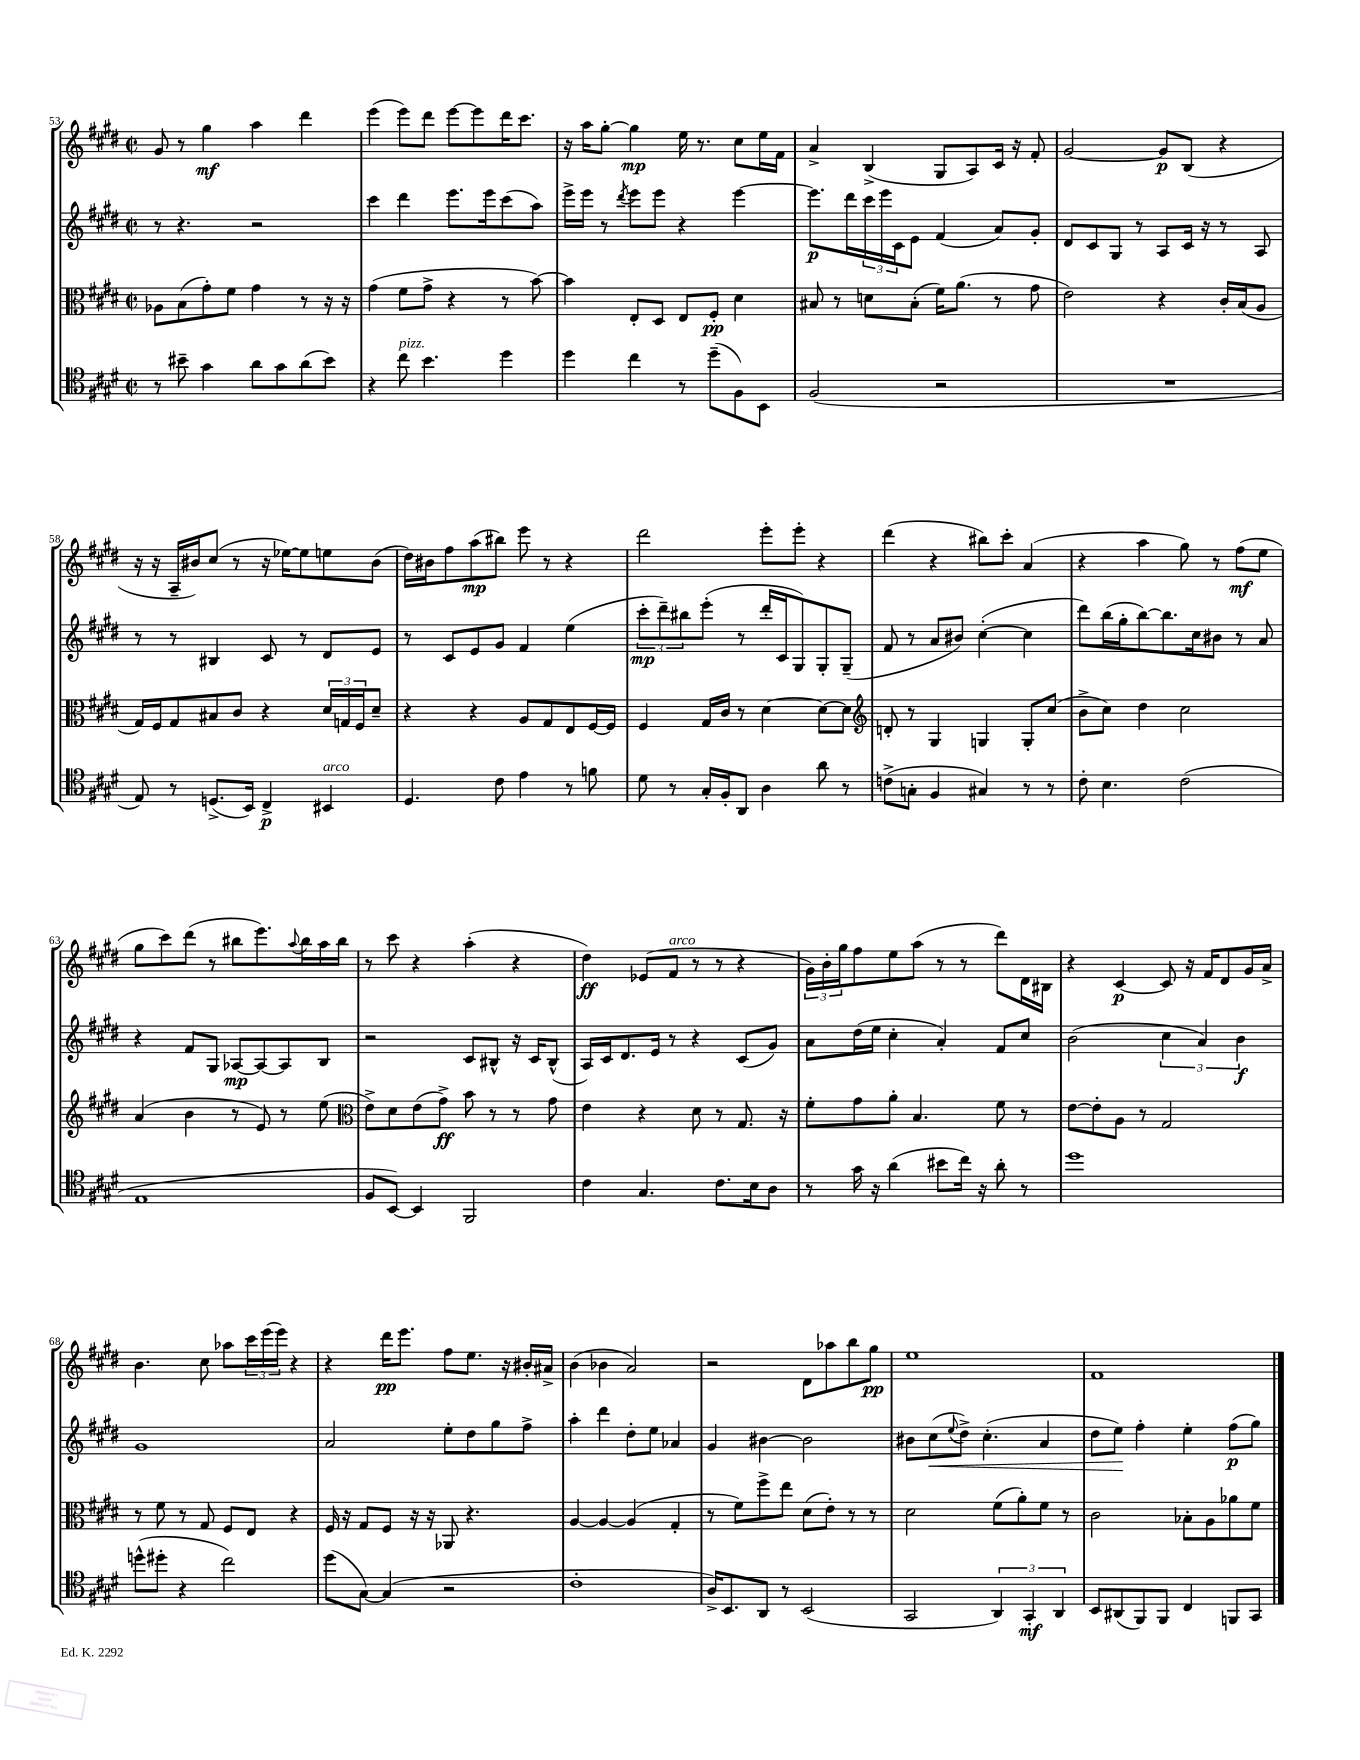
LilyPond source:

<<
\new StaffGroup <<
\new Staff = "s0" {
    \clef treble \key e \major \defaultTimeSignature \time 2/2
    gis'8 r8 gis''4\mf a''4 dis'''4 |
    e'''4( e'''8) dis'''8 e'''8~ e'''8 dis'''16 cis'''8. |
    r16 a''16 gis''8~-. gis''4\mp e''16 r8. cis''8 e''16 fis'16 |
    a'4-> b4->( gis8 a8) cis'16 r16 fis'8-. |
    gis'2~ gis'8\p b8( r4 |
    r16 r16 a16-- bis'16) cis''8( r8 r16 ees''16~) ees''8 e''8 bis'8( |
    dis''16) bis'16 fis''8 a''8\mp( bis''8) e'''8 r8 r4 |
    dis'''2 e'''8-. e'''8-. r4 |
    dis'''4( r4 bis''8) cis'''8-. a'4( |
    r4 a''4 gis''8) r8 fis''8\mf( e''8 |
    gis''8 cis'''8) dis'''8( r8 bis''8 e'''8.) \appoggiatura { a''8 } bis''16 a''16 bis''16 |
    r8 cis'''8 r4 a''4-.( r4 |
    dis''4\ff) ees'8( fis'8^\markup { \italic "arco" } r8 r8 r4 |
    \tuplet 3/2 { gis'16) b'16-. gis''16 } fis''8 e''8 a''8( r8 r8 dis'''8) dis'16 bis16 |
    r4 cis'4~\p cis'8 r16 fis'16 dis'8 gis'16 a'16-> |
    b'4. cis''8 aes''8 \tuplet 3/2 { cis'''16 e'''16( e'''16) } r4 |
    r4 dis'''16\pp e'''8. fis''8 e''8. r16 bis'16-. ais'16-> |
    b'4( bes'4 a'2) |
    r2 dis'8 aes''8 b''8 gis''8\pp |
    e''1 |
    fis'1 \bar "|." |
}
\new Staff = "s1" {
    \clef treble \key e \major \defaultTimeSignature \time 2/2
    r8 r4. r2 |
    cis'''4 dis'''4 e'''8. e'''16 cis'''8( a''8) |
    e'''16-> e'''16 r8 \acciaccatura { dis'''8 } e'''8 e'''8 r4 e'''4~ |
    e'''8.\p dis'''16 \tuplet 3/2 { cis'''16 e'''16 cis'16 } e'8 fis'4( a'8) gis'8-. |
    dis'8 cis'8 gis8 r8 a8 cis'16 r16 r8 a8 |
    r8 r8 bis4 cis'8 r8 dis'8 e'8 |
    r8 cis'8 e'8 gis'8 fis'4 e''4( |
    \tuplet 3/2 { cis'''8-.\mp dis'''8--) bis''8 } e'''8-.( r8 dis'''16-. cis'16 gis8) gis8-. gis8--( |
    fis'8 r8 a'8 bis'8) cis''4~-.( cis''4 |
    dis'''8) b''16( gis''16-. b''8~) b''8. cis''16 bis'8 r8 a'8 |
    r4 fis'8 gis8 aes8~\mp aes8~ aes8 b8 |
    r2 cis'8 bis8-^ r16 cis'16 bis8-^( |
    a16) cis'16 dis'8. e'16 r8 r4 cis'8( gis'8) |
    a'8 dis''16( e''16 cis''4-. a'4-.) fis'8 cis''8 |
    b'2( \tuplet 3/2 { cis''4 a'4) b'4\f } |
    gis'1 |
    a'2 e''8-. dis''8 gis''8 fis''8-> |
    a''4-. dis'''4 dis''8-. e''8 aes'4 |
    gis'4 bis'4~ bis'2 |
    bis'8 cis''8\<( \appoggiatura { e''8 } dis''8->) cis''4.-.( a'4 |
    dis''8 e''8\!) fis''4-. e''4-. fis''8\p( gis''8) \bar "|." |
}
\new Staff = "s2" {
    \clef alto \key e \major \defaultTimeSignature \time 2/2
    aes8 b8( gis'8-.) fis'8 gis'4 r8 r16 r16 |
    gis'4( fis'8 gis'8-> r4 r8 b'8~) |
    b'4 e8-. dis8 e8 fis8-.\pp dis'4 |
    bis8 r8 d'8 bis8-.( fis'16) a'8.( r8 gis'8 |
    e'2) r4 cis'16-. b16( a8 |
    gis16) fis16 gis8 bis8 cis'8 r4 \tuplet 3/2 { dis'16 g16 fis16 } dis'8-- |
    r4 r4 a8 gis8 e8 fis16~ fis16 |
    fis4 gis16 cis'16 r8 dis'4~ dis'8~ dis'8 |
    \clef treble d'8-. r8 gis4 g4 g8-. cis''8( |
    b'8-> cis''8) dis''4 cis''2 |
    a'4( b'4 r8 e'8) r8 e''8( |
    \clef alto e'8->) dis'8 e'8( gis'8->\ff) b'8 r8 r8 gis'8 |
    e'4 r4 dis'8 r8 gis8. r16 |
    fis'8-. gis'8 a'8-. b4. fis'8 r8 |
    e'8~ e'8-. a8 r8 gis2 |
    r8 fis'8 r8 gis8 fis8 e8 r4 |
    fis16 r16 gis8 fis8 r16 r16 aes,8 r4. |
    a4~ a4~ a4( gis4-. |
    r8 fis'8) fis''8-> e''8 dis'8( e'8-.) r8 r8 |
    dis'2 fis'8( a'8-.) fis'8 r8 |
    cis'2 bes8-. a8 aes'8 fis'8 \bar "|." |
}
\new Staff = "s3" {
    \clef tenor \key e \major \defaultTimeSignature \time 2/2
    r8 bis'8-- gis'4 a'8 gis'8 a'8( bis'8) |
    r4 cis''8^\markup { \italic "pizz." } b'4. dis''4 |
    dis''4 cis''4 r8 dis''8--( fis8) b,8 |
    fis2( r2 |
    R1 |
    e8) r8 d8.->( b,16) cis4->\p bis,4^\markup { \italic "arco" } |
    dis4. cis'8 e'4 r8 f'8 |
    dis'8 r8 gis16-. fis16-. a,8 a4 a'8 r8 |
    c'8->( g8-. fis4 gis4) r8 r8 |
    cis'8-. b4. cis'2( |
    e1 |
    fis8 b,8~) b,4 fis,2 |
    cis'4 gis4. cis'8. b16 a8 |
    r8 gis'16 r16 a'4( bis'8 cis''16) r16 a'8-. r8 |
    dis''1 |
    d''8-^( dis''8-. r4 cis''2) |
    dis''8( gis8~) gis4( r2 |
    cis'1-. |
    a16->) b,8. a,8 r8 b,2( |
    gis,2 \tuplet 3/2 { a,4) gis,4-.\mf a,4 } |
    b,8 ais,8( fis,8) fis,8 cis4 f,8 gis,8 \bar "|." |
}
>>
>>
\layout { \context { \Score currentBarNumber = #53 } }
